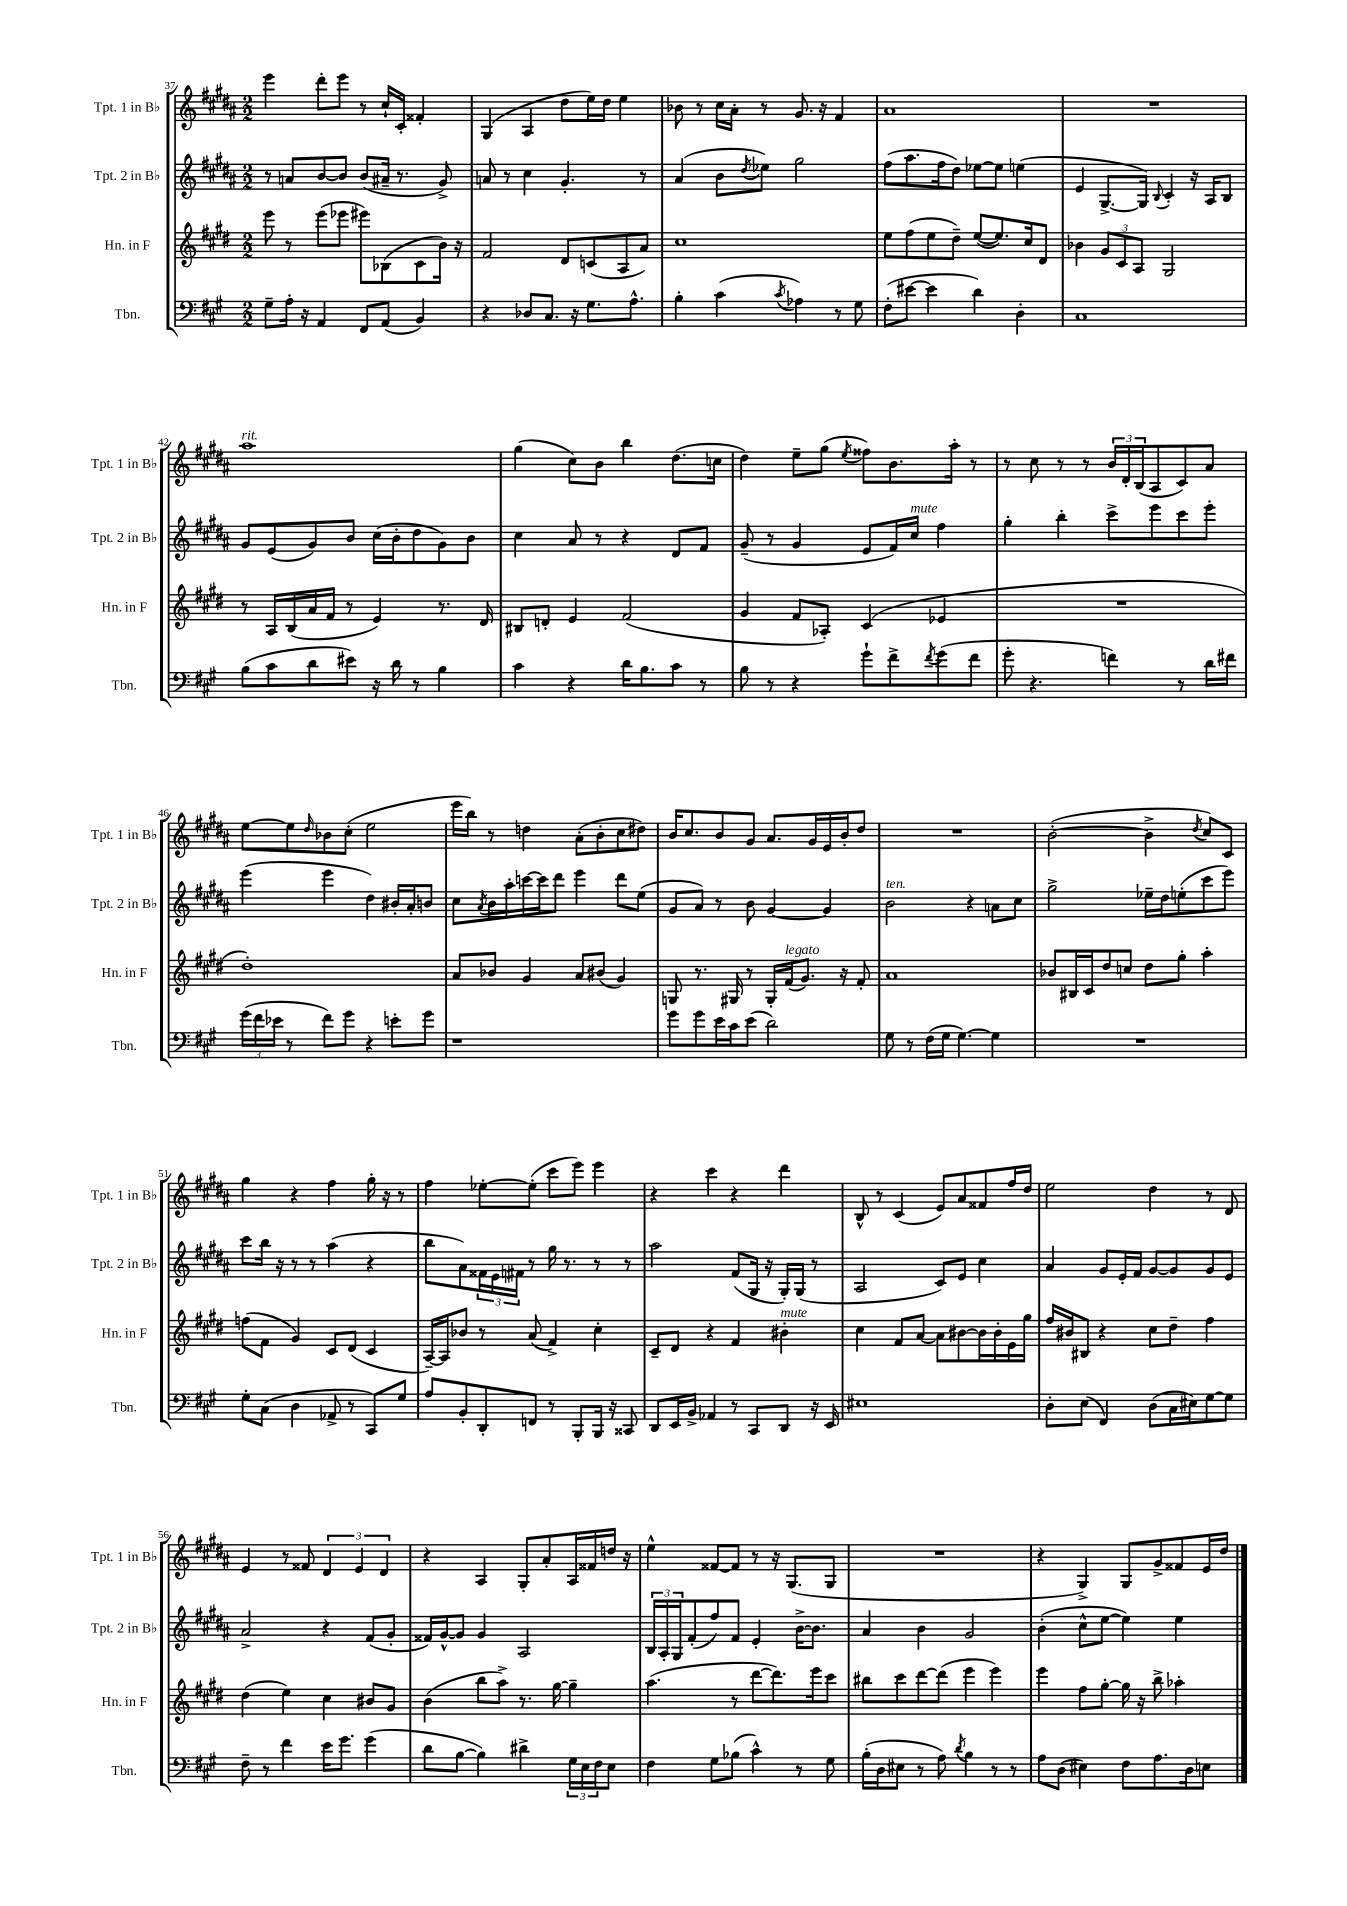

**kern	**kern	**kern	**kern
*part4	*part3	*part2	*part1
*staff4	*staff3	*staff2	*staff1
*I"Tbn.	*I"Hn. in F	*I"Tpt. 2 in B♭	*I"Tpt. 1 in B♭
*I'Tbn.	*I'Hn. in F	*I'Tpt. 2 in B♭	*I'Tpt. 1 in B♭
*clefF4	*clefG2	*clefG2	*clefG2
*k[f#c#g#]	*k[f#c#g#d#]	*k[f#c#g#d#a#]	*k[f#c#g#d#a#]
*M2/2	*M2/2	*M2/2	*M2/2
=37	=37	=37	=37
8G#~\L	8eee\	8r	4eee\
16A'\Jk	8r	8an/L	.
16r	.	.	.
4AA/	(8eee\L	[8b/	8ddd#'\L
.	8eee-X\J	8b/J]	8eee\J
8FF#/L	8eee#X\L)	(8b/L	8r
(8AA/J	(8B-X\	16a#X~/Jk	16cc#`/LL
.	.	8.r	16c#'/JJ
4BB/)	8c#\	.	4f##X'/
.	16b\Jk)	8g#^/)	.
.	16r	.	.
=38	=38	=38	=38
4r	2f#/	8an/	(4G#/
.	.	8r	.
8D-X/L	.	4cc#\	4A#/
8.C#/J	.	.	.
.	8d#/L	4.g#'/	8dd#\L
16r	.	.	.
8.G#\L	(8cn/	.	16ee\L)
.	.	.	16dd#\JJ
.	8A/	.	4ee\
8.A^^\J	.	.	.
.	8a/J)	8r	.
=39	=39	=39	=39
4B'\	1cc#	(4a#/	8b-X\
.	.	.	8r
(4c#\	.	8b\L	16cc#\LL
.	.	.	16a#'\JJ
.	.	8qdd#/	.
.	.	8ee-X\J)	8r
8qc#/	.	.	.
4A-X\)	.	2gg#\	8.g#/
.	.	.	16r
8r	.	.	4f#/
8G#\	.	.	.
=40	=40	=40	=40
(8F#'\L	8ee\L	(8ff#\L	1a#
[8e#X\J	(8ff#\	8.aa#\	.
4e#\]	8ee\	.	.
.	.	16ff#\k	.
.	8dd#~\J)	8dd#\J)	.
4d\)	([8ee/L	[8ee-X\L	.
.	8.ee/])	8ee-\J]	.
4D'\	.	(4een\	.
.	16cc#/k	.	.
.	8d#/J	.	.
=41	=41	=41	=41
1C#	4b-X\	4e/	1r
.	12g#/L	[8.G#^/L	.
.	12c#/	.	.
.	12A/J	.	.
.	.	16G#/Jk])	.
.	.	8qqB/	.
.	2G#/	4c#'/	.
.	.	16r	.
.	.	16A#/KL	.
.	.	8B/J	.
!!LO:LB:g=z
=42	=42	=42	=42
!	!	!	!LO:TX:a:i:t=rit.
(8B\L	8r	8g#/L	1aa#
8c#\	16A/LL	(8e/	.
.	(16B/	.	.
8d\	16a/	8g#/)	.
.	16f#/JJ	.	.
8e#X\J)	8r	8b/J	.
16r	4e/)	(16cc#\LL	.
16d\	.	16b'\J	.
8r	.	8dd#\	.
4B\	8.r	8g#\)	.
.	.	8b\J	.
.	16d#/	.	.
=43	=43	=43	=43
4c#\	8B#X/L	4cc#\	(4gg#\
.	8dn'/J	.	.
4r	4e/	8a#/	8cc#\L)
.	.	8r	8b\J
16d\KL	(2f#/	4r	4bb\
8.B\	.	.	.
8c#\J	.	8d#/L	(8.dd#\L
8r	.	8f#/J	.
.	.	.	16ccn\Jk
=44	=44	=44	=44
8B\	4g#/	(8g#~/	4dd#\)
8r	.	8r	.
4r	8f#/L	4g#/	8ee~\L
.	8A-X'/J)	.	(8gg#\J
.	.	.	8qee/
8g#`\L	(4c#/	8e/L	8ff##X\L)
8f#^\	.	16f#/L)	8.b\
!	!	!LO:TX:a:i:t=mute	!
.	.	16cc#/JJ	.
8qf#/	.	.	.
(8g#\	4e-X/	4ff#\	.
.	.	.	16aa#'\Jk
8f#\J	.	.	8r
=45	=45	=45	=45
8g#'\	1r	4gg#'\	8r
4.r	.	.	8cc#\
.	.	4bb'\	8r
.	.	.	8r
4fn\)	.	8ccc#^\L	24b/LL
.	.	.	24d#'/
.	.	.	(24B/J
.	.	8eee\	8A#/
8r	.	8ccc#\	8c#/)
16d\LL	.	8eee'\J	8a#/J
16f#X\JJ	.	.	.
!!LO:LB:g=z
=46	=46	=46	=46
(24g#\LL	1dd#')	(4eee\	[8ee\L
24f#\	.	.	.
24e-X\JJ	.	.	.
8r	.	.	8ee\]
.	.	.	16qqdd#/
8f#\L)	.	4eee\	8b-X\
8g#\J	.	.	(8cc#'\J
4r	.	4dd#\)	2ee\
8en'\L	.	16b#X'/LL	.
.	.	16a#'/J	.
8g#\J	.	8bn/J	.
=47	=47	=47	=47
1r	8a/L	8cc#\L	16eee\LL
.	.	.	16bb\JJ)
.	.	8qa#/	.
.	8b-X/J	16b\L	8r
.	.	16aa#'\	.
.	4g#/	[16cccn\	4ddn\
.	.	16ccc\J]	.
.	.	8ddd#\J	.
.	8a/L	4eee\	(8a#'\L
.	(8b#X/J	.	8b'\
.	4g#/)	8ddd#\L	8cc#\
.	.	(8ee\J	8dd#X\J)
=48	=48	=48	=48
8g#\L	8Gn/	8g#/L	16b/KL
.	.	.	8.cc#/
8g#\	8.r	8a#/J)	.
16e\L	.	8r	8b/
16c#\J	16G#X/	.	.
(8e\J	8r	8b\	8g#/J
2d\)	16G#'/LL	[4g#/	8.a#/L
!	!LO:TX:a:i:t=legato	!	!
.	(16f#/J	.	.
.	8.g#/J)	.	.
.	.	.	16g#/L
.	.	4g#/]	16e/
.	16r	.	16b'/J
.	8f#'/	.	8dd#/J
=49	=49	=49	=49
!	!	!LO:TX:a:i:t=ten.	!
8G#\	1a	2b\	1r
8r	.	.	.
(16F#\LL	.	.	.
16G#\JJ	.	.	.
[4.G#\)	.	.	.
.	.	4r	.
4G#\]	.	8an\L	.
.	.	8cc#\J	.
=50	=50	=50	=50
1r	8b-X/L	2gg#^\	([2b'\
.	16B#X/L	.	.
.	16c#/J	.	.
.	8dd#/	.	.
.	8ccn/J	.	.
.	8dd#\L	16ee-X~\LL	4b^\]
.	.	16dd#\J	.
.	8gg#'\J	(8een'\	.
.	.	.	8qdd#/
.	4aa'\	8ccc#\	8cc#/L)
.	.	8eee\J)	8c#/J
!!LO:LB:g=z
=51	=51	=51	=51
8G#'\L	(8ffn\L	8ccc#\L	4gg#\
(8C#\J	8f#\J	16bb\Jk	.
.	.	16r	.
4D\	4g#/)	8r	4r
.	.	8r	.
8AA-X^/	8c#/L	(4aa#\	4ff#\
8r	(8d#/J	.	.
8CC#/L)	4c#/	4r	16gg#'\
.	.	.	16r
8G#/J	.	.	8r
=52	=52	=52	=52
8A/L	[16A~/LL)	8bb\L	4ff#\
.	16A/J]	.	.
8BB'/	8b-X/J	8a#\)	.
8DD'/	8r	24f##X\L	[8ee-X'\L
.	.	24e\	.
.	.	24f#X\JJ	.
8FFn/J	(8a/	8r	(8ee-'\J]
8r	4f#^/)	16gg#\	8ccc#\L
.	.	8.r	.
8BBB'/L	.	.	8eee\J)
16BBB/Jk	4cc#'\	8r	4eee\
16r	.	.	.
8CC##X/	.	8r	.
=53	=53	=53	=53
8DD/L	8c#~/L	2aa#\	4r
16EE/L	8d#/J	.	.
16BB^/JJ	.	.	.
4AA-X/	4r	.	4ccc#\
8r	4f#/	(8f#/L	4r
8CC#/L	.	16G#/Jk	.
.	.	16r	.
!	!LO:TX:a:i:t=mute	!	!
8DD/J	4b#X'\	16G#'/LL)	4ddd#\
.	.	(16G#/JJ	.
16r	.	8r	.
16EE/	.	.	.
=54	=54	=54	=54
1E#X	4cc#\	2A#/	8B^^/
.	.	.	8r
.	8f#/L	.	(4c#/
.	[8a/J	.	.
.	8a\L]	8c#/L)	8e/L)
.	[8b#X\	8e/J	8a#/
.	16b#\L]	4cc#\	8f##X/
.	16b#'\	.	.
.	16e\	.	16ff#/L
.	16gg#\JJ	.	16dd#/JJ
=55	=55	=55	=55
8D'\L	16ff#/LL	4a#/	2ee\
.	16b#X/J	.	.
(8E\J	8B#X/J	.	.
4FF#/)	4r	8g#/L	.
.	.	16e'/L	.
.	.	16f#/JJ	.
(8D\L	8cc#\L	[8g#/L	4dd#\
16C#\L	8dd#~\J	8g#/]	.
16E#X\J)	.	.	.
[8G#\	4ff#\	8g#/	8r
8G#\J]	.	8e/J	8d#/
!!LO:LB:g=z
=56	=56	=56	=56
8F#~\	(4dd#\	2a#^/	4e/
8r	.	.	.
4f#\	4ee\)	.	8r
.	.	.	8f##X/
16e\KL	4cc#\	4r	6d#/
8.g#\J	.	.	.
.	.	.	6e/
(4g#\	8b#X/L	(8f#/L	.
.	.	.	6d#/
.	8g#/J	8g#'/J	.
=57	=57	=57	=57
8d\L	(4b\	16f##X/LL)	4r
.	.	[16g#^^/J	.
[8B\J	.	8g#/J]	.
4B\])	8bb\L	4g#/	4A#/
.	8aa^\J)	.	.
4d#X^\	8.r	2A#/	8G#'/L
.	.	.	8a#'/
.	[16gg#\	.	.
24G#\LL	4gg#~\]	.	16A#/L
24E\	.	.	.
.	.	.	16f##X/
24F#\J	.	.	.
8E\J	.	.	16ddn/JJ
.	.	.	16r
=58	=58	=58	=58
4F#\	(4.aa\	24B/LL	4ee^^\
.	.	24A#'/	.
.	.	24G#/J	.
.	.	(8f#'/	.
8G#\L	.	8ff#/)	[8f##X/L
(8B-X\J	8r	8f#/J	8f##/J]
4c#^^\)	[8ddd#\L	4e'/	8r
.	8.ddd#\])	.	16r
.	.	.	(8.G#/L
8r	.	[16b^\KL	.
.	16eee\k	8.b\J]	.
8G#\	8ccc#\J	.	8G#/J
=59	=59	=59	=59
(16B'\LL	8bb#X\L	4a#/	1r
16D\J	.	.	.
8E#X\J	8ccc#\	.	.
8r	[8ddd#\	4b\	.
8A\)	(8ddd#\J]	.	.
8qd/	.	.	.
4B\	4eee\	2g#/	.
8r	4eee\)	.	.
8r	.	.	.
=60	=60	=60	=60
8A\L	4eee\	(4b'\	4r
(8D\J	.	.	.
4E#X\)	8ff#\L	8cc#^^\L	4G#^/)
.	[8gg#'\J	[8ee\J	.
8F#\L	16gg#\]	4ee\])	8G#/L
.	16r	.	.
8.A\	8bb^\	.	8g#^/
.	4aa-X'\	4ee\	8f##X/
16D\k	.	.	.
8En\J	.	.	16e/L
.	.	.	16dd#/JJ
==	==	==	==
*-	*-	*-	*-
